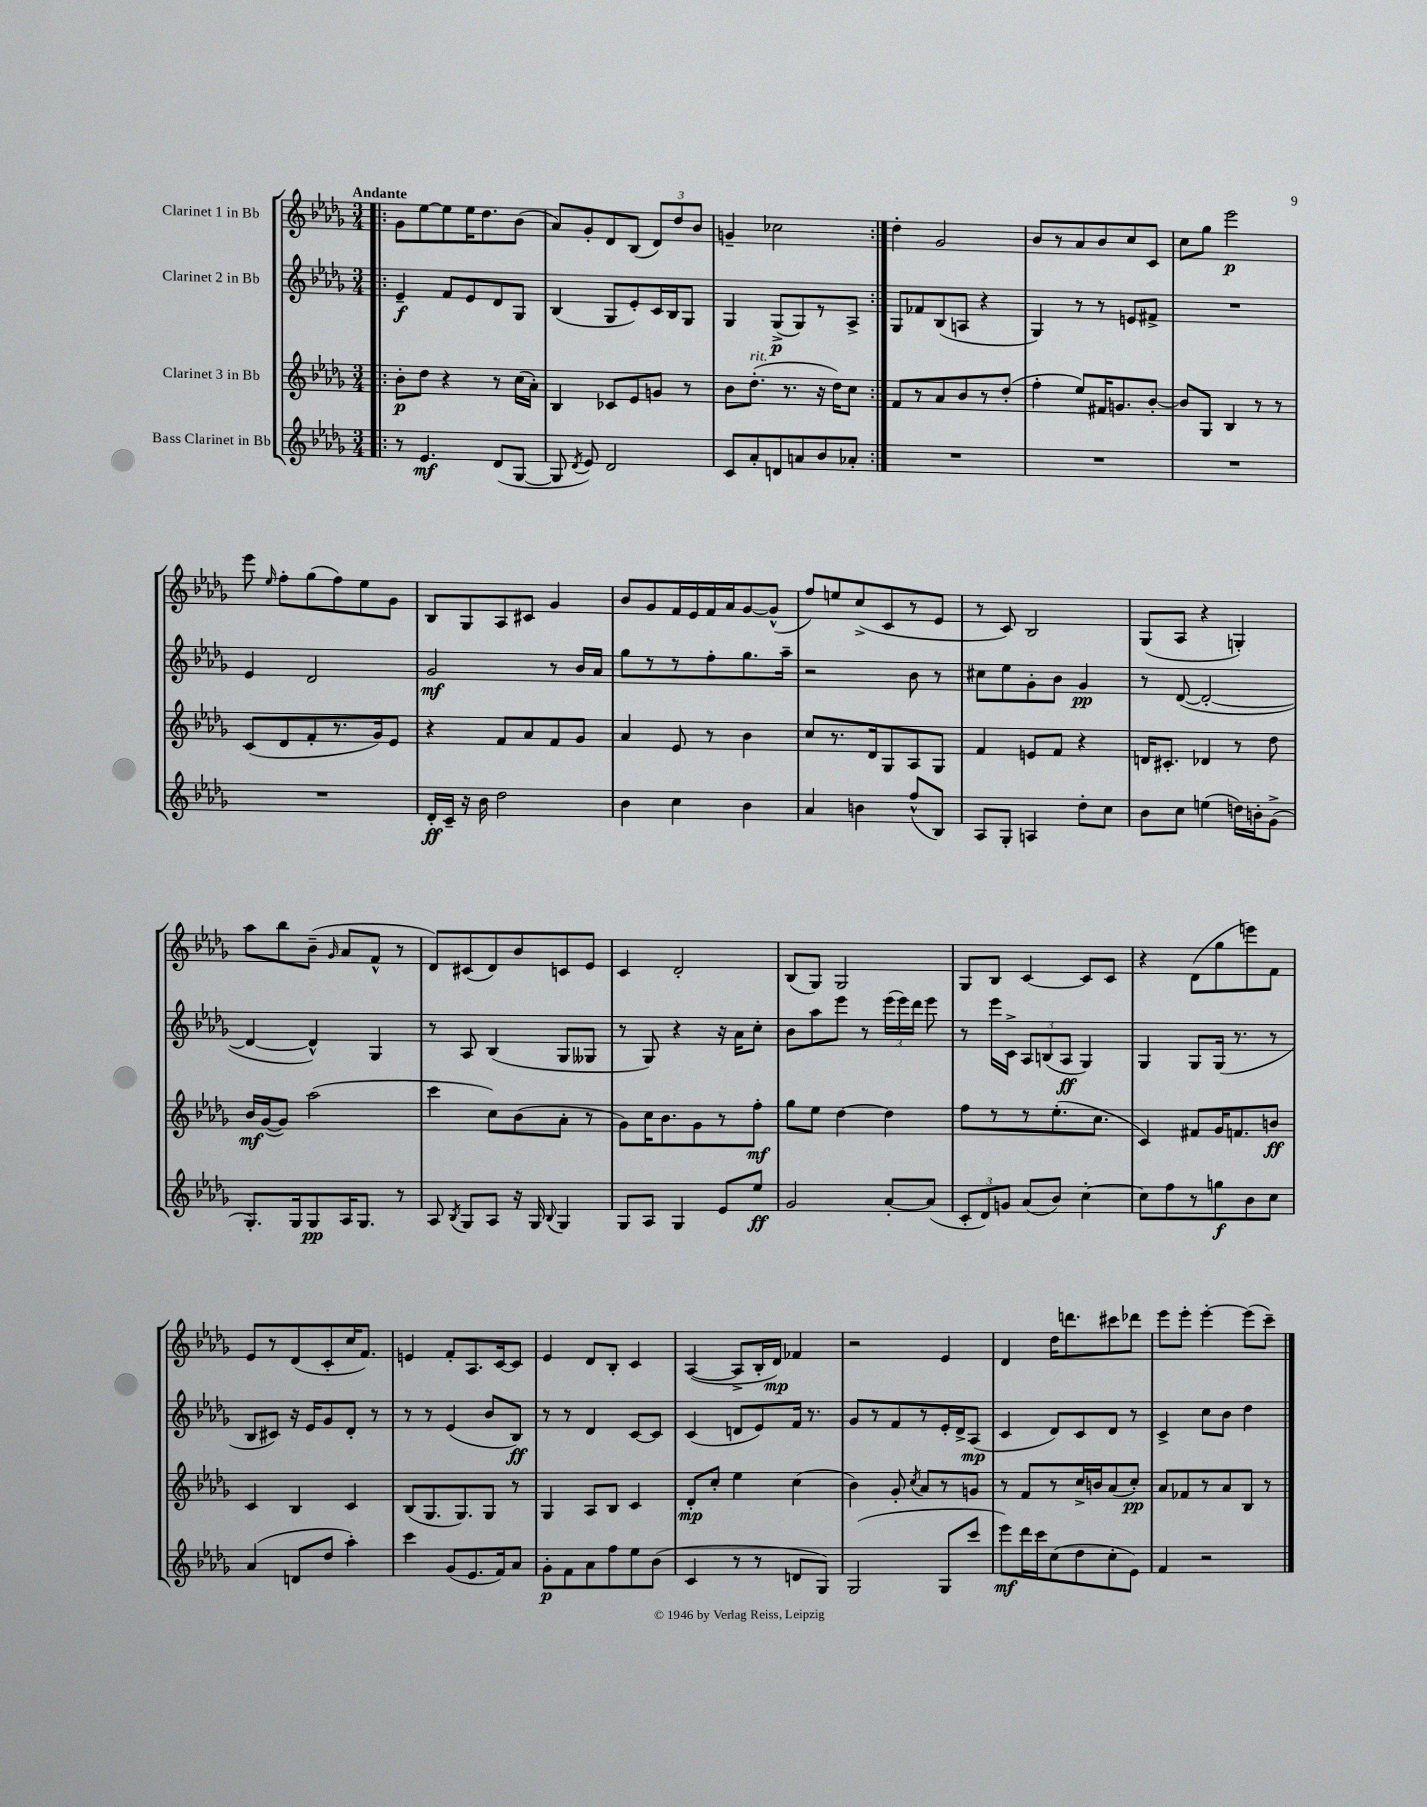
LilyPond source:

<<
\new StaffGroup <<
\new Staff = "s0" \with { instrumentName = "Clarinet 1 in Bb" } {
    \clef treble \key des \major \numericTimeSignature \time 3/4 \tempo "Andante"
    \autoBeamOff \repeat volta 2 { \bar ".|:" ges'8[ ees''8~ ees''8 ees''16 des''8. bes'8]( |
    aes'8[) ges'8-. des'8 bes8]( \tuplet 3/2 { des'8[) des''8 bes'8] } |
    g'4-- ces''2 | }
    des''4-. ges'2 |
    bes'8[ r8 aes'8 bes'8 c''8 c'8] |
    c''8[ ges''8] ees'''2\p |
    ees'''8 \grace { ees''16 } f''8[-. ges''8( f''8) ees''8 ges'8] |
    bes8[ ges8 aes8 cis'8] ges'4 |
    bes'8[ ges'8 f'16 ees'16 f'16 aes'16 ges'8~ ges'8]-^( |
    f''8[) e''8 c''8->( c'8 r8 ees'8] |
    r8 c'8) bes2 |
    ges8[( aes8] r4 g4-.) |
    aes''8[ bes''8 bes'8]--( \grace { ges'16 } aes'8[ f'8]-^ r8 |
    des'8[) cis'8( des'8) bes'8 c'8 ees'8] |
    c'4 des'2-. |
    bes8[( ges8]) ges2 |
    ges8[ bes8] c'4~ c'8[ c'8] |
    r4 des'8[( ges''8 e'''8) f'8] |
    ees'8[ r8 des'8( c'8-. c''16 f'8.]) |
    e'4 f'8[-. aes8. c'16~ c'8] |
    ees'4 des'8[ bes8]-. c'4 |
    aes4~( aes8[-> bes16-. des'16]\mp) fes'4 |
    r2 ees'4 |
    des'4 des''16[ d'''8. cis'''8 des'''8] |
    ees'''8[ ees'''8]-. ees'''4~-. ees'''8[( c'''8]--) \bar "|." |
}
\new Staff = "s1" \with { instrumentName = "Clarinet 2 in Bb" } {
    \clef treble \key des \major \numericTimeSignature \time 3/4
    \autoBeamOff \repeat volta 2 { \bar ".|:" ees'4--\f f'8[ ees'8 des'8 ges8] |
    bes4( ges8[ ees'8-.) c'16 bes16 ges8] |
    ges4 ges8[->\p( ges8) r8 aes8]-> | }
    ges8[ fes'8 bes8( a8] r4 |
    ges4) r8 r8 e'8[ fis'8]-> |
    R2. |
    ees'4 des'2 |
    ges'2\mf r8 bes'16[ aes'16] |
    ges''8[ r8 r8 f''8-. ges''8. aes''16]-- |
    r2 bes'8 r8 |
    cis''8[ ees''8 ges'8-. bes'8] ges'4\pp |
    r8 des'8~( des'2~-. |
    des'4~ des'4-^) ges4 |
    r8 aes8 bes4( ges8[ geses8] |
    r8 ges8) r4 r16 aes'16[ c''8]-. |
    bes'8[ aes''8 ees'''8] r8 \tuplet 3/2 { ees'''16[( ees'''16) des'''16] } ees'''8 |
    r8 ees'''16[ c'16]-> \tuplet 3/2 { aes8[ b8( aes8]\ff } ges4) |
    ges4 ges8[ ges16]( r8. r8 |
    bes8[ cis'8]) r16 ees'16[ ges'8 des'8]-. r8 |
    r8 r8 ees'4( bes'8[ bes8]\ff) |
    r8 r8 des'4 c'8[~ c'8] |
    c'4( d'8[ ees'8) f'16] r8. |
    ges'8[ r8 f'8 r8 ees'16-. des'16-> aes8]\mp( |
    c'4 des'8[) c'8 des'8] r8 |
    c'4-> c''8[ bes'8] des''4 \bar "|." |
}
\new Staff = "s2" \with { instrumentName = "Clarinet 3 in Bb" } {
    \clef treble \key des \major \numericTimeSignature \time 3/4
    \autoBeamOff \repeat volta 2 { \bar ".|:" bes'8[-.\p des''8] r4 r8 c''16[( aes'16]-.) |
    bes4 ces'8[ ees'8 g'8] r8 |
    bes'8[ des''8.]-.^\markup { \italic "rit." }( r8. r16 des''16[) c''8] | }
    f'8[ r8 aes'8 bes'8 r8 des''8]-.( |
    f''4-. ees''8[) fis'16 g'8. bes'8]~-. |
    bes'8[ ges8] bes4 r8 r8 |
    c'8[( des'8 f'8-. r8. ges'16) ees'8] |
    r4 f'8[ aes'8 f'8 ges'8] |
    aes'4 ees'8 r8 bes'4 |
    c''8[ r8. des'16 ges8 aes8 ges8] |
    f'4 e'8[ f'8] r4 |
    d'16[ cis'8.]-. des'4 r8 des''8 |
    bes'16[\mf ges'16~( ges'8]) aes''2( |
    c'''4 c''8[) bes'8( aes'8]-. r8 |
    ges'8[) c''16 bes'8. ges'8 r8 f''8]-.\mf |
    ges''8[ ees''8] des''4~ des''4 |
    f''8[ r8 r8 ees''8.-.( c''8.] |
    c'4) fis'8[ ges'16 f'8. b'8]\ff |
    c'4 bes4 c'4 |
    bes8[( ges8. ges8.) ges8] r8 |
    ges4 aes8[ bes8] c'4 |
    des'8[-.\mp c''8]-. ees''4 c''4( |
    bes'4) ges'8-. \acciaccatura { c''8 } aes'8[ r8 g'8] |
    r8 f'8[ r8 c''16-> b'16 aes'8( c''8]-.\pp) |
    aes'8[ fes'8 r8 aes'8 bes8] r8 \bar "|." |
}
\new Staff = "s3" \with { instrumentName = "Bass Clarinet in Bb" } {
    \clef treble \key des \major \numericTimeSignature \time 3/4
    \autoBeamOff \repeat volta 2 { \bar ".|:" r8 ees'4.\mf des'8[( ges8]~ |
    ges8 \acciaccatura { des'8 } ees'8) des'2 |
    c'8[ aes'8-. d'8 a'8 bes'8 aes'8]-. | }
    R2. |
    R2. |
    R2. |
    R2. |
    des'16[-.\ff c'16]-- r16 bes'16 des''2 |
    bes'4 c''4 bes'4 |
    aes'4 b'4 f''8[-^( bes8]) |
    aes8[ ges8]-. a4 des''8[-. c''8] |
    bes'8[ c''8] e''4( d''16[) b'16-. ges'8]->( |
    ges8.[-.) ges16 ges8\pp aes16 ges8.] r8 |
    aes8 \acciaccatura { bes8 } ges8[ aes8] r16 ges16 \appoggiatura { bes8 } ges4 |
    ges8[ aes8] ges4 ees'8[ ees''8]\ff |
    ges'2 aes'8[~-. aes'8]( |
    \tuplet 3/2 { c'8[-. des'8) g'8] } aes'8[( bes'8]) c''4~-. |
    c''8[ f''8 r8 g''8\f bes'8 c''8] |
    aes'4( d'8[ des''8] aes''4-.) |
    c'''4 ges'8[( ees'8. f'16) aes'8] |
    ges'8[-.\p f'8 aes'8 f''8 ees''8 bes'8]( |
    c'4 r8 r8 d'8[ ges8]) |
    ges2( ges8[ c'''8] |
    ees'''8[\mf) des'''16 c'''16 c''8( des''8 c''8-. ees'8]) |
    f'4 r2 \bar "|." |
}
>>
>>
\layout { \context { \Score \remove "Bar_number_engraver" } }
